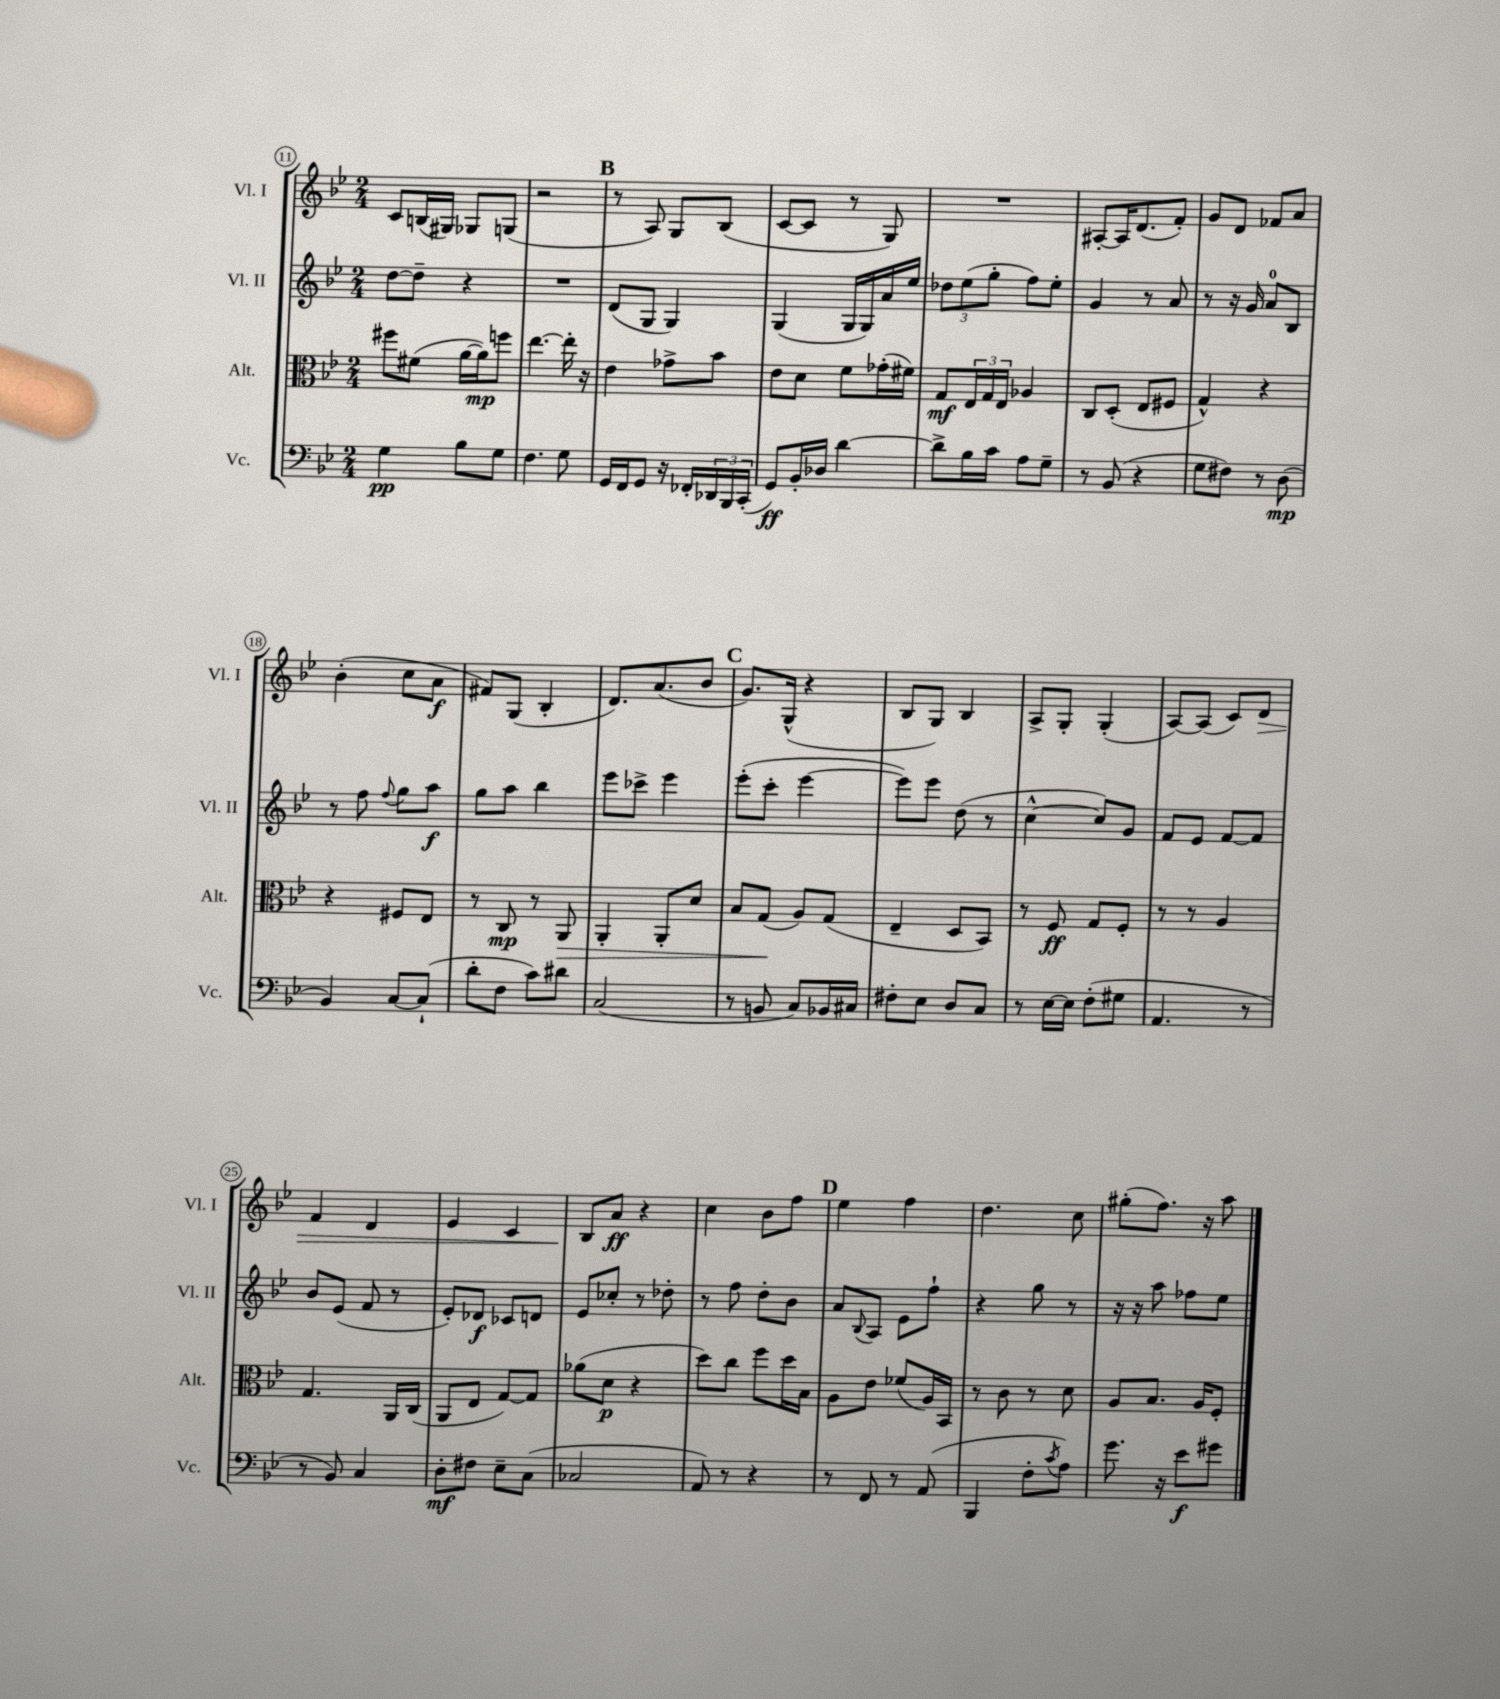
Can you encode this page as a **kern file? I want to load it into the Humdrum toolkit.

**kern	**kern	**kern	**kern
*staff4	*staff3	*staff2	*staff1
*clefF4	*clefC3	*clefG2	*clefG2
*k[b-e-]	*k[b-e-]	*k[b-e-]	*k[b-e-]
*M2/4	*M2/4	*M2/4	*M2/4
4G\	8ff#\L	[8dd\L	8c/L
.	(8f#\J	8dd~\]J	(16B/L
.	.	.	16G#/JJ)
8B-\L	[16a\LL	4r	8G-/L
.	16a\]J)	.	.
8G\J	8ff\J	.	(8G/J
=	=	=	=
4.F\	[4.ee-\	2r	2r
8G\	16ee-'\]	.	.
.	16r	.	.
=	=	=	=
16GG/LL	4e-\	(8d/L	8r
16FF/J	.	.	.
8GG/J	.	8G/J	8A/)
16r	8g-^\L	4G/)	8G/L
16FF-'/LL	.	.	.
24DD-/	8b-\J	.	(8B-/J
24BBB-/	.	.	.
(24CC'/JJ	.	.	.
=	=	=	=
8GG/L)	8e-\L	(4G/	[8c/L
16BB-'/L	8d\J	.	8c/]J
16D-/JJ	.	.	.
[4d\	8f\L	16G/LL	8r
.	.	16G/)	.
.	(16g-'\L	16a/	8G/)
.	16f#\JJ)	16ee-/JJ	.
=	=	=	=
8d^\]L	8G/L	12dd-\L	2r
.	.	(12ee-\	.
16B-\L	24E-/L	.	.
.	24G/	12gg'\J	.
16c\JJ	.	.	.
.	24E-/JJ	.	.
8A\L	4A-/	8ff\L)	.
8G~\J	.	8ee-'\J	.
=	=	=	=
8r	8C/L	4g/	[8A#'/L
(8BB-/	(8D'/J	.	16A#/]K
.	.	.	(8.d/
4r	8E-/L	8r	.
.	8F#/J	8a/	8f'/J)
=	=	=	=
8G\L	4G^^/)	8r	8g/L
8F#\J)	.	16r	8d/J
.	.	16g/	.
8r	4r	8a/L	8f-/L
(8D\	.	8B-/J	8a/J
=	=	=	=
4BB-/)	4r	8r	(4b-'\
.	.	8ff\	.
.	.	8qqff/	.
[8C/L	8F#/L	8gg\L	8cc\L
(8C`/]J	8E-/J	8aa\J	8a\J
=	=	=	=
8d'\L	8r	8gg\L	8f#/L)
8F\J	8C/	8aa\J	(8G/J
8c\L)	8r	4bb-\	4B-'/
8d#\J	8AA/	.	.
=	=	=	=
(2C/	4AA'/	8eee-\L	8.d/L)
.	.	8ccc-^\J	.
.	.	.	(8.a/
.	8AA'/L	4eee-\	.
.	8d/J	.	8b-/J
=	=	=	=
8r	8B-/L	(8eee-'\L	8.g/L)
8BB/	(8G/J	8ccc'\J	.
.	.	.	(16G^^/Jk
8C/L)	8A/L)	[4eee-\	4r
16BB-/L	(8G/J	.	.
16C#/JJ	.	.	.
=	=	=	=
8F#'\L	4E-~/	8eee-\]L)	8B-/L
8E-\J	.	8eee-\J	8G/J)
8D/L	8D/L	(8dd\	4B-/
8C/J	8BB-/J)	8r	.
=	=	=	=
8r	8r	[4cc^^\	8A^/L
[16E-\LL	8F/	.	8G'/J
16E-\]JJ	.	.	.
(8F'\L	8G/L	8cc/]L)	(4G'/
8G#\J	8F'/J	8g/J	.
=	=	=	=
4.AA/	8r	8f/L	[8A/L)
.	8r	8e-/J	(8A/]J
.	4A/	[8f/L	8c/L)
8r	.	8f/]J	8d/J
=	=	=	=
8r	4.G/	8b-/L	4f/
8BB-/)	.	(8e-/J	.
4C/	.	8f/	4d/
.	16AA/LL	8r	.
.	(16C/JJ	.	.
=	=	=	=
8D'\L	8AA/L	8e-'/L)	4e-/
8F#\J	8E-/J	8d-/J	.
8E-~\L	[8G/L)	8c-/L	4c/
(8C\J	8G/]J	8d/J	.
=	=	=	=
2C-/	(8a-\L	8e-/L	8B-/L
.	8d\J	8cc-'/J	8a/J
.	4r	8r	4r
.	.	8dd-'\	.
=	=	=	=
8AA/)	8dd\L)	8r	4cc\
8r	8cc\J	8ff\	.
4r	8ff\L	8dd'\L	8b-\L
.	16dd\L	8b-\J	8ff\J
.	16B-\JJ	.	.
=	=	=	=
8r	8A\L	8a/L	4ee-\
.	.	8qqB-/	.
8FF/	8e-\J	8A/J	.
8r	(8f-/L	8e-\L	4ff\
(8AA/	16A/L)	8ff`\J	.
.	16BB-/JJ	.	.
=	=	=	=
4BBB-/	8r	4r	4.dd\
.	8c\	.	.
8F'\L	8r	8gg\	.
8qc/	.	.	.
8A\J)	8d\	8r	8cc\
=	=	=	=
8.g\	8A/L	16r	(8gg#'\L
.	.	16r	.
.	8.B-/J	8aa\	8.ff\J)
16r	.	.	.
8e-\L	.	8ff-\L	.
.	16A/LK	.	16r
8g#\J	8F'/J	8ee-\J	8aa\
==	==	==	==
*-	*-	*-	*-
